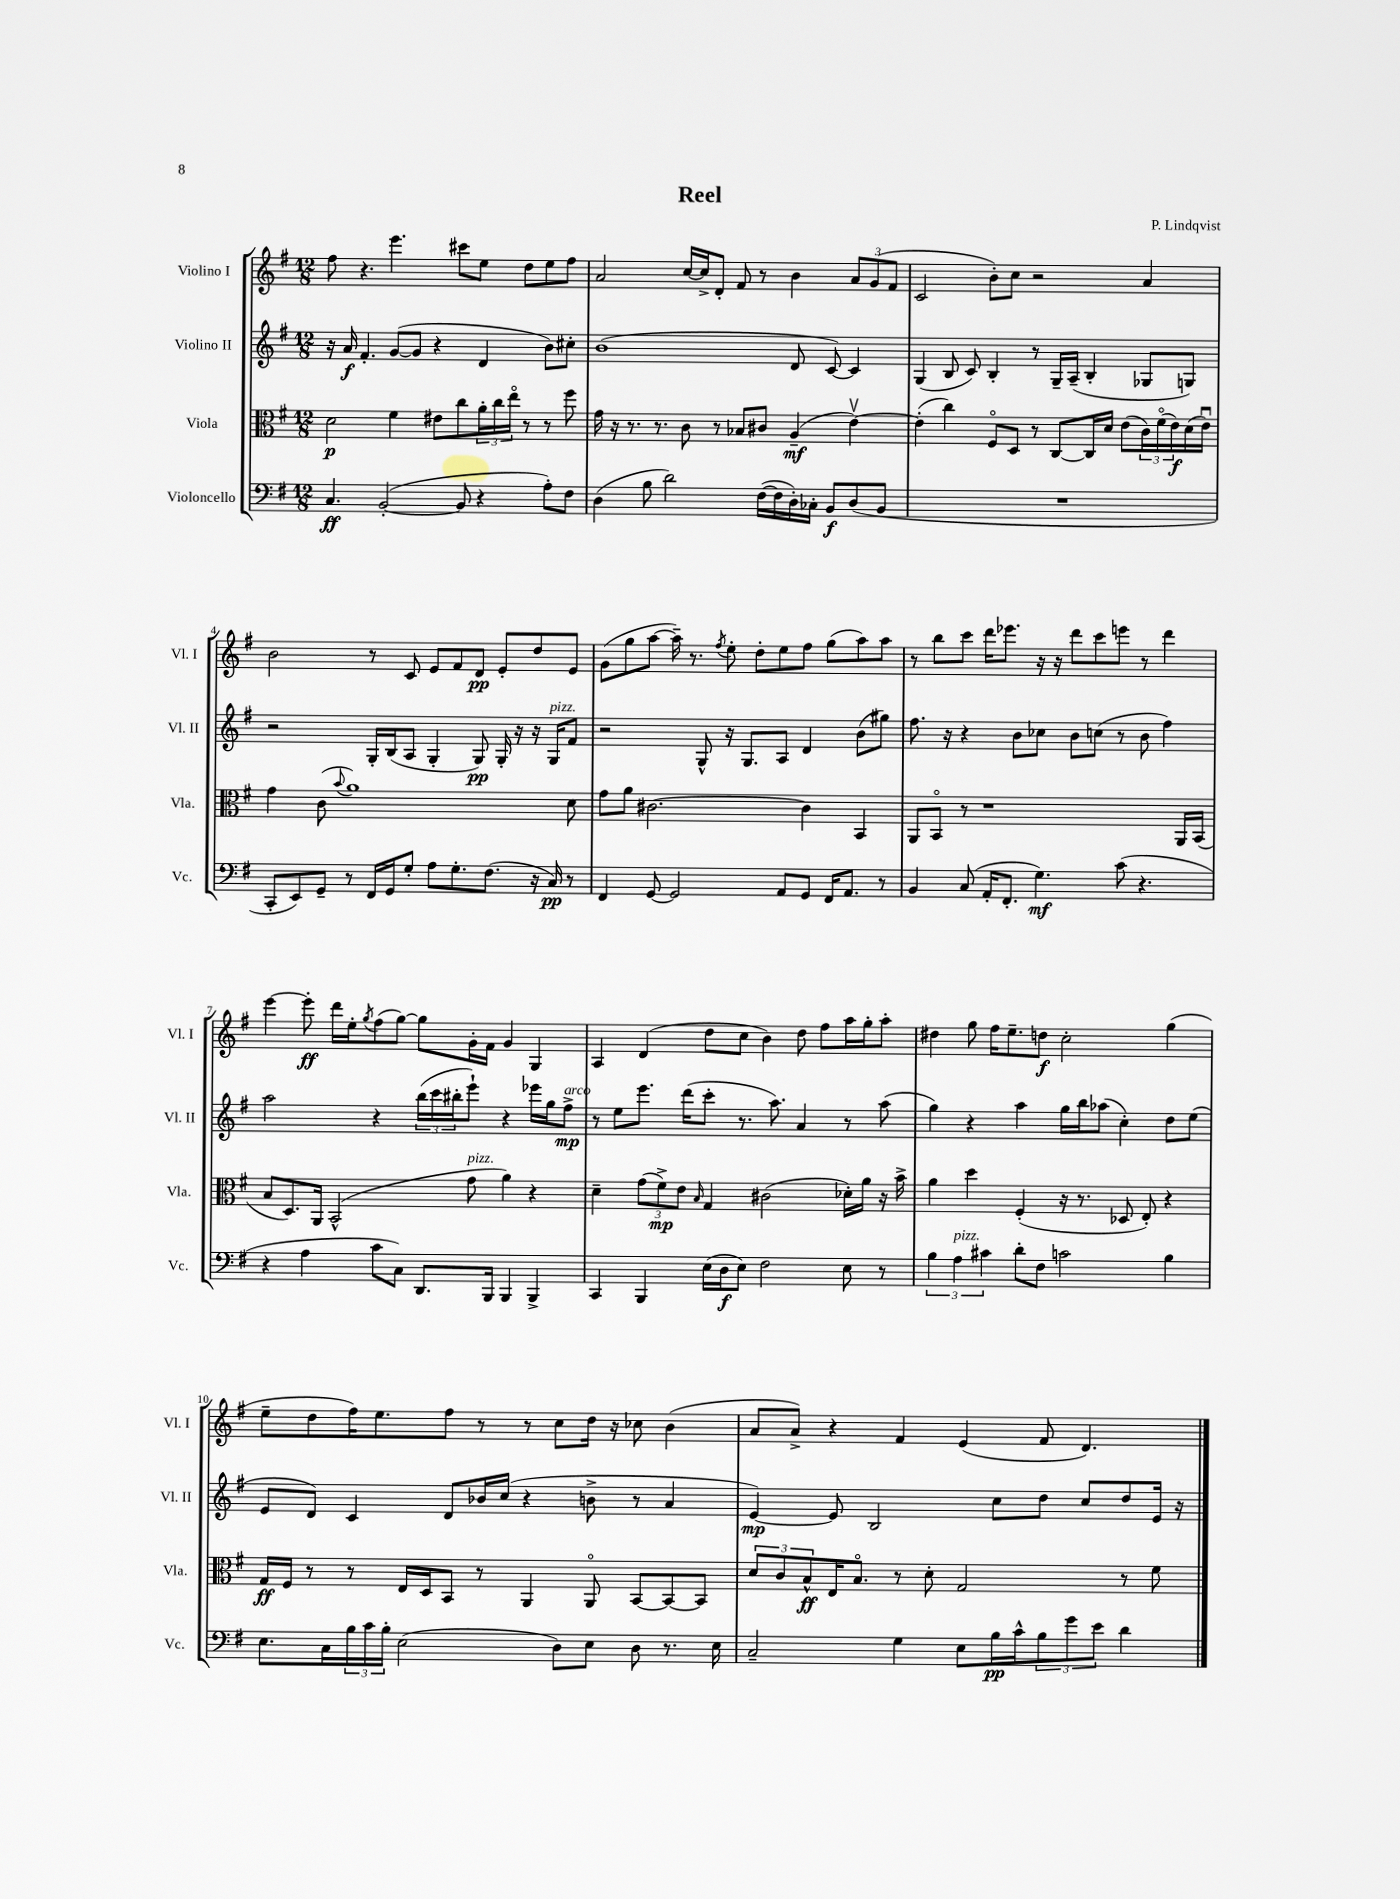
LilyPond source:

\header { title = "Reel" composer = "P. Lindqvist" }
<<
\new StaffGroup <<
\new Staff = "s0" \with { instrumentName = "Violino I" shortInstrumentName = "Vl. I" } {
    \clef treble \key g \major \numericTimeSignature \time 12/8
    fis''8 r4. e'''4. cis'''8 e''8 d''8 e''8 fis''8 |
    a'2 c''16~ c''16-> d'8-. fis'8 r8 b'4 \tuplet 3/2 { a'8 g'8( fis'8 } |
    c'2 b'8-.) c''8 r2 a'4 |
    b'2 r8 c'8 e'8 fis'8 d'8\pp e'8-. d''8 e'8 |
    g'8( g''8 a''8~ a''16--) r8. \acciaccatura { fis''8 } e''8-. d''8-. e''8 fis''8 g''8( a''8) a''8 |
    r8 b''8 c'''8 d'''16 ees'''8. r16 r16 d'''8 c'''8 e'''8 r8 d'''4 |
    e'''4~ e'''8-.\ff d'''16 e''16-. \acciaccatura { g''8 } fis''8( g''8~) g''8 g'16-. fis'16 g'4 g4 |
    a4 d'4( d''8 c''8 b'4) d''8 fis''8 a''16 g''16-. a''8-. |
    dis''4 g''8 fis''16 e''8.-- d''8\f c''2-. g''4( |
    e''8-- d''8 fis''16) e''8. fis''8 r8 r8 c''8 d''16 r16 ces''8 b'4( |
    a'8 a'8->) r4 fis'4 e'4( fis'8 d'4.) \bar "|." |
}
\new Staff = "s1" \with { instrumentName = "Violino II" shortInstrumentName = "Vl. II" } {
    \clef treble \key g \major \numericTimeSignature \time 12/8
    r16 a'16\f fis'4.-. g'8~( g'8 r4 d'4 b'8) cis''8-. |
    b'1( d'8 c'8~) c'4 |
    g4( b8 c'8) b4-. r8 g16-- a16--( b4-. ges8 g8) |
    r2 g16-. b16( a8 g4-. g8\pp) g16-. r16 r16 g16^\markup { \italic "pizz." } fis'8 |
    r2 g8-^ r16 g8. a8 d'4 b'8( gis''8) |
    fis''8. r16 r4 b'8 ces''8 b'8 c''8( r8 b'8 fis''4) |
    a''2 r4 \tuplet 3/2 { b''16( c'''16 bis''16-. } e'''8-!) r4 ees'''16 g''16 fis''8->\mp^\markup { \italic "arco" } |
    r8 e''8 e'''8. d'''16( c'''8-. r8. a''8.) a'4 r8 a''8( |
    g''4) r4 a''4 g''16 b''16 aes''8( c''4-.) d''8 e''8( |
    e'8 d'8) c'4 d'8 bes'16 c''16( r4 b'8-> r8 a'4 |
    e'4~\mp) e'8 b2 c''8 d''8 c''8 d''8 e'16 r16 \bar "|." |
}
\new Staff = "s2" \with { instrumentName = "Viola" shortInstrumentName = "Vla." } {
    \clef alto \key g \major \numericTimeSignature \time 12/8
    d'2\p fis'4 eis'8 c''8 \tuplet 3/2 { a'16-. c''16 e''16\flageolet } r8 r8 fis''8 |
    g'16 r16 r8. r8. c'8 r8 bes8 cis'8 a4--\mf( e'4~\upbow) |
    e'4-.( c''4) fis8\flageolet d8 r8 c8~ c16 d'16 e'8( \tuplet 3/2 { c'16) fis'16\flageolet( e'16\f) } d'16( e'16\downbow) |
    g'4 c'8( \appoggiatura { b'8 } a'1) d'8 |
    g'8 a'8 cis'2.~ cis'4 b,4 |
    a,8 b,8\flageolet r8 r1 a,16 b,16( |
    b8 d8.) a,16 b,2-^( g'8^\markup { \italic "pizz." } a'4) r4 |
    d'4-- \tuplet 3/2 { g'8( fis'8->\mp) e'8 } \grace { b16 } g4 cis'2( des'16-.) a'16 r16 b'16-> |
    a'4 d''4 fis4-.( r16 r8. des8 e8-.) r4 |
    g16\ff fis16 r8 r8 e16 d16 b,8 r8 a,4 a,8\flageolet b,8~ b,8~ b,8 |
    \tuplet 3/2 { d'8 c'8 b8-^\ff } e16 b8.\flageolet r8 d'8-. g2 r8 fis'8 \bar "|." |
}
\new Staff = "s3" \with { instrumentName = "Violoncello" shortInstrumentName = "Vc." } {
    \clef bass \key g \major \numericTimeSignature \time 12/8
    c4.\ff b,2~-.( b,8 r4 a8-.) fis8 |
    d4( b8 d'2) fis16~( fis16 d16-.) ces16-. b,8\f d8( b,8 |
    R1. |
    c,8-. e,8) g,8-- r8 fis,16 g,16 g8-. a8 g8.-. fis8.( r16 c16\pp) r8 |
    fis,4 g,8~ g,2 a,8 g,8 fis,16 a,8. r8 |
    b,4 c8( a,16-. fis,8.-. g4.\mf) c'8( r4. |
    r4 a4 c'8 c8) d,8. b,,16 b,,4 b,,4-> |
    c,4 b,,4 e16( d16\f e8) fis2 e8 r8 |
    \tuplet 3/2 { b4 a4^\markup { \italic "pizz." } cis'4 } d'8-. fis8 c'2 b4 |
    e8. c16 \tuplet 3/2 { b16 c'16 b16-. } e2( d8) e8 d8 r8. e16 |
    c2-- g4 e8 b16\pp c'16-^ \tuplet 3/2 { b8 g'8 e'8 } d'4 \bar "|." |
}
>>
>>
